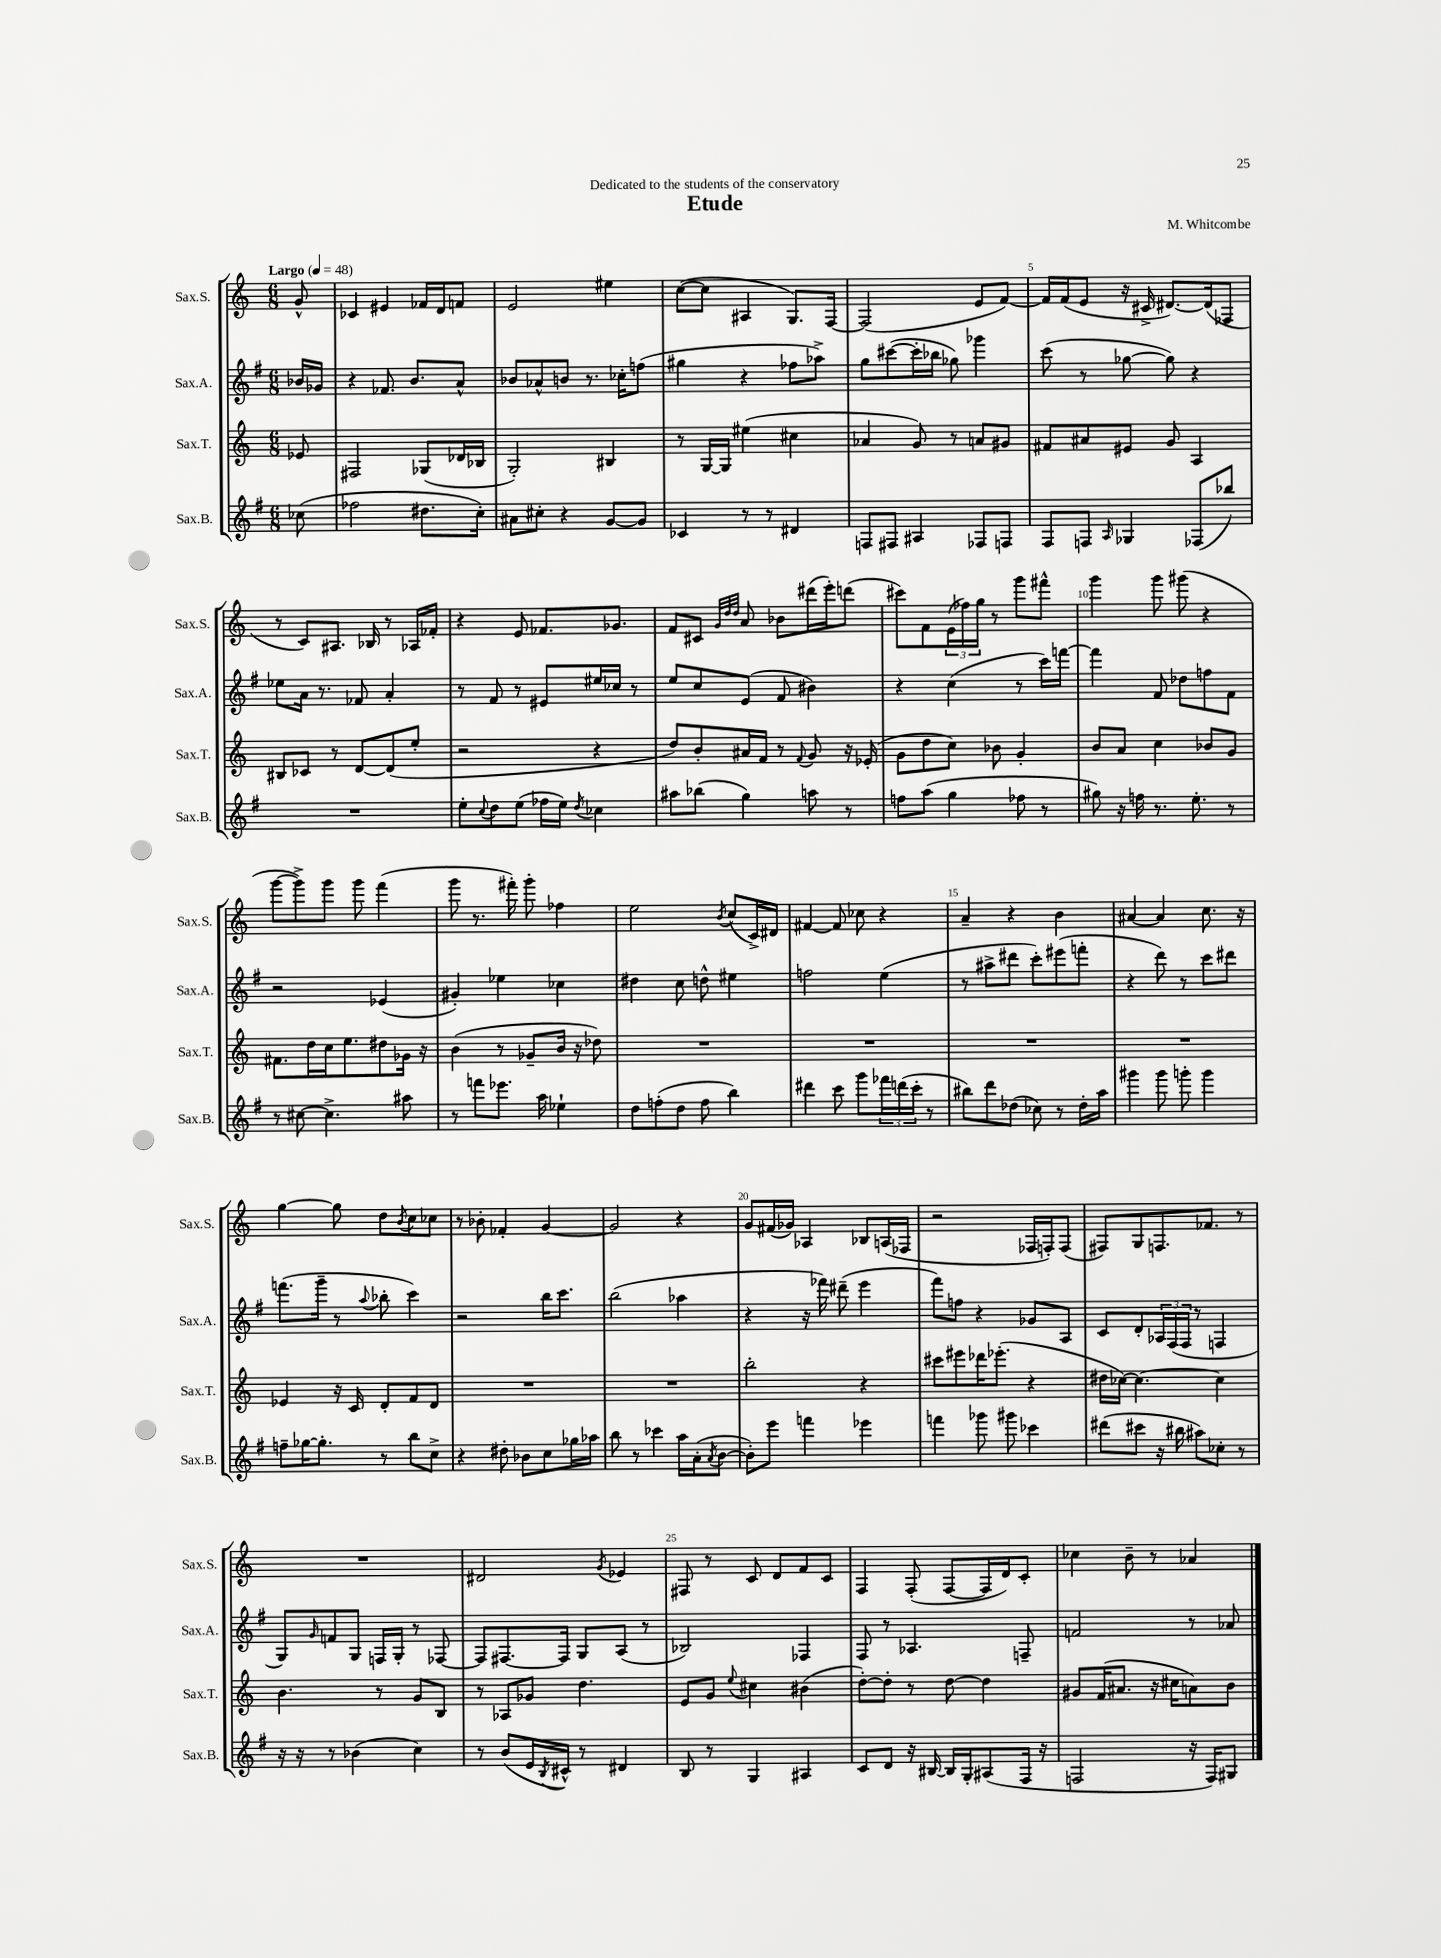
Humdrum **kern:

**kern	**kern	**kern	**kern
*part4	*part3	*part2	*part1
*staff4	*staff3	*staff2	*staff1
*I"Sax.B.	*I"Sax.T.	*I"Sax.A.	*I"Sax.S.
*I'Sax.B.	*I'Sax.T.	*I'Sax.A.	*I'Sax.S.
*clefG2	*clefG2	*clefG2	*clefG2
*k[f#]	*k[]	*k[f#]	*k[]
*M6/8	*M6/8	*M6/8	*M6/8
*MM48	*MM48	*MM48	*MM48
=	=	=	=
!	!	!	!LO:TX:a:B:t=Largo
(8cc-X\	8e-X/	16b-X/LL	8g^^/
.	.	16g-X/JJ	.
=1	=1	=1	=1
2ff-X\	2F#X/	4r	4c-X/
.	.	8.f-X/	4e#X/
.	.	8.b/L	.
8.dd#X\L	(8G-X/L	.	16f-X/LL
.	.	.	16d/J
.	16d-X/L	8a^^/J	8fn/J
16cc'\Jk)	16B-X/JJ	.	.
=2	=2	=2	=2
8a#X\L	2G'/)	8b-X/L	2e/
8cc#X'\J	.	8a-X^^/	.
4r	.	8bn/J	.
.	.	8.r	.
[8g/L	4B#X/	.	4ee#X\
.	.	16cc-X'\KL	.
8g/J]	.	(8ffn\J	.
=3	=3	=3	=3
4c-X/	8r	4gg#X\	([8cc\L
.	[16G/LL	.	8cc\J]
.	16G/JJ]	.	.
8r	(4ee#X\	4r	4A#X/
8r	.	.	.
4d#X/	4cc#X\	8ff-X\L	8.G/L)
.	.	8aa-X^\J)	.
.	.	.	[16F/Jk
=4	=4	=4	=4
8Fn/L	4a-X/	8gg\L	(2F/]
8F#X/J	.	([8ccc#X\	.
4A#X/	8g/)	16ccc#'\L]	.
.	.	16bb-X\JJ	.
.	8r	8gg-X\)	.
8F-X/L	8an/L	4ggg-X\	8e/L
8Fn/J	8g#X/J	.	[8f/J)
=5	=5	=5	=5
8F#/L	8f#X/L	(8ccc\	16f/LL]
.	.	.	(16f/J
8Fn/J	8a#X/	8r	8e/J
16qqA/	.	.	.
4G-X/	8e#X/J	[8gg-X\	16r
.	.	.	16c#X^/
.	8g/	8gg-\])	[8.d#X/L)
(8F-X/L	4A/	4r	.
.	.	.	(16d#/k]
8bb-X/J)	.	.	8F-X/J
!!LO:LB:g=z
=6	=6	=6	=6
2.r	8B#X/L	8ee-X\L	8r
.	8c-X/J	16a\Jk	8c/L)
.	.	8.r	.
.	8r	.	8.A#X/J
.	[8d/L	8f-X/	.
.	.	.	16B-X/
.	(8d/]	4a'/	8r
.	8ee'/J	.	16A-X/LL
.	.	.	16f-X'/JJ
=7	=7	=7	=7
8ee'\L	2r	8r	4r
8qqcc/	.	.	.
8dd\	.	8f#/	.
(8ee\J	.	8r	8e/
16ff-X\LL	.	8e#X/L	8.f-X/L
16ee\JJ)	.	.	.
8qdd/	.	.	.
4cc-X\	4r	16ee#X/L	.
.	.	16cc-X/JJ	8.g-X/J
.	.	8r	.
=8	=8	=8	=8
8aa#X\L	8dd/L)	8ee/L	8f/L
(8bb-X\J	8b'/	8cc/	8c#X/J
.	.	.	32qqg/LLL
.	.	.	32qqdd/
.	.	.	32qqdd/JJJ
4gg\)	16a#X/L	(8e/J	8a/
.	16f/JJ	.	.
.	8r	8f#/	8b-X\L
.	8qqf/	.	.
8aan\	8g/	4b#X\)	(16ddd#X\L
.	.	.	16eee'\J)
8r	16r	.	(8dddn\J
.	(16e-X'/	.	.
=9	=9	=9	=9
8ffn\L	8g\L	4r	8ccc#X\L)
(8aa\J	8dd\	.	8f\
4gg\	8cc\J)	(4cc\	(24e\L
.	.	.	24ff-X\)
.	.	.	24gg\JJ
.	8b-X\	.	8r
8ff-X\	4g'/	8r	8ggg\L
8r	.	16ccc\LL)	8fff#X^^\J
.	.	[16fffn\JJ	.
=10	=10	=10	=10
8gg#X\)	8b/L	4fff\]	4ggg\
16r	8a/J	.	.
16ffn\	.	.	.
8.r	4cc\	8f#/	8ggg\
.	.	8dd-X\L	(8ggg#X\
8.ee'\	.	.	.
.	8b-X/L	8ffn\	4r
8r	8g/J	8f#\J	.
!!LO:LB:g=z
=11	=11	=11	=11
8r	8.f#X\L	2r	[8ggg\L
[8cc#X\	.	.	8ggg^\])
.	16dd\L	.	.
4.cc#^\]	16cc\J	.	8ggg\J
.	8.ee\	.	.
.	.	.	8ggg\
.	8dd#X\	(4e-X/	(4fff\
8aa#X\	16g-X\Jk	.	.
.	16r	.	.
=12	=12	=12	=12
8r	(4b\	4g#X'/)	8ggg\
8fffn\L	.	.	8.r
8.eee-X\J	8r	4ee-X\	.
.	.	.	16fff#X'\)
.	8g-X~/L	.	8ggg'\
16aa\	.	.	.
4ee-X`\	16b/Jk	4cc-X\	4ff-X\
.	16r	.	.
.	8dd-X\)	.	.
=13	=13	=13	=13
8dd\L	2.r	4dd#X\	2ee\
(8ffn'\	.	.	.
8dd\J	.	8cc\	.
8ff\	.	8ddn^^\	.
.	.	.	8qb/
4bb\)	.	4ee#X\	(8cc/L
.	.	.	16c^/L)
.	.	.	16d#X/JJ
=14	=14	=14	=14
4ddd#X\	2.r	2ffn\	[4f#X/
8ccc\	.	.	8f#/]
8ggg\L	.	.	8cc-X\
24fff-X\L	.	(4ee\	4r
(24dddn\	.	.	.
24ccc'\JJ	.	.	.
8r	.	.	.
=15	=15	=15	=15
8bb#X\L)	2.r	8r	4a~/
8ddd\	.	8aa#X^\L	.
(8dd-X\J	.	8ddd#X\J	4r
8cc-X\)	.	8ccc'\L)	.
8r	.	(8eee#X\	4b\
16dd-'\LL	.	8fffn'\J	.
16aa\JJ	.	.	.
=16	=16	=16	=16
4ggg#X\	2.r	4r	[4a#X/
8ggg#\	.	8ddd\)	4a#/]
8gggn'\	.	8r	.
4ggg\	.	8ccc\L	8.cc\
.	.	8ddd#X\J	.
.	.	.	16r
!!LO:LB:g=z
=17	=17	=17	=17
8ffn~\L	4e-X/	(8.fffn\L	[4gg\
[16gg-X\K	.	.	.
8.gg-'\J]	.	16ggg~\Jk	.
.	16r	8r	8gg\]
.	16c/	.	.
.	.	8qqaa/	.
8r	8d'/L	8bb-X'\	8dd\L
.	.	.	8qb/
8bb\L	8f/	4ccc\)	8cc\
8cc^\J	8d/J	.	8cc-X\J
=18	=18	=18	=18
4r	2.r	2r	8r
.	.	.	8b-X'\
8dd#X'\	.	.	4f-X'/
8b-X\L	.	.	.
8cc\	.	16bb\KL	[4g/
.	.	8.ccc\J	.
16gg-X\L	.	.	.
16aa-X\JJ	.	.	.
=19	=19	=19	=19
8bb\	2.r	(2bb\	2g/]
8r	.	.	.
4ccc-X\	.	.	.
16aa\LL	.	4aa-X\	4r
(16a'\J	.	.	.
8qa/	.	.	.
[8b\J	.	.	.
=20	=20	=20	=20
8b'\L])	2bb'\	4r	8g/L
8eee\J	.	.	(16f#X/L
.	.	.	16g-X/JJ)
4fffn\	.	16r	4A-X/
.	.	16fff-X\)	.
.	.	(8ddd#X~\	.
4eee-X\	4r	4eee\	8B-X/L
.	.	.	(16An/L
.	.	.	16F-X/JJ
=21	=21	=21	=21
4fffn\	8ccc#X\L	8fff#\L)	2r
.	8eee#X\	8ffn\J	.
8ggg-X\	16ddd-X\K	4r	.
.	(8.eee-X'\J	.	.
8ggg#X\	.	.	.
4ccc-X\	4r	8g-X/L	16F-X/LL
.	.	.	16Fn'/J)
.	.	8A/J	(8F/J
=22	=22	=22	=22
(8ddd#X\L	16dd#X\LL	8c/L	8F#X/L)
.	[16cc-X\JJ)	.	.
8ccc#X\J	4.cc-\_	8d'/	8G/
16r	.	24A-X/L	8.Fn/
.	.	(24F#/	.
16bb#X\	.	.	.
.	.	24F#/JJ	.
8aa#X\L)	.	8r	.
.	.	.	8.f-X/J
8cc-X'\J	4cc-\]	4Fn/	.
8r	.	.	8r
!!LO:LB:g=z
=23	=23	=23	=23
16r	4.b\	8G/L)	2.r
16r	.	.	.
.	.	16qqg/	.
8r	.	8fn/	.
(4b-X\	.	8G/J	.
.	8r	16Fn/LL	.
.	.	16G'/JJ	.
4cc\)	8g/L	8r	.
.	8B/J	[8F-X/	.
=24	=24	=24	=24
8r	8r	8F-/L]	2d#X/
(8b/L	8A-X/L	[8.F#X/	.
16e/L	8g-X/J	.	.
8qB/	.	.	.
16c#X^^/JJ)	.	16F#/Jk]	.
8r	4.dd\	8G/L	.
.	.	.	8qg/
4d#X/	.	(8A/J	4e-X/
.	.	8r	.
=25	=25	=25	=25
8B/	8e/L	2B-X/)	8F#X/
8r	8g/J	.	8r
.	8qqee/	.	.
4G/	4cc#X\	.	8c/
.	.	.	8d/L
4A#X/	(4b#X\	4F-X/	8f/
.	.	.	8c/J
=26	=26	=26	=26
8c/L	[8dd'\L)	8F#/	4F/
8d/J	8dd'\J]	8r	.
16r	8r	4.A-X/	(8F'/
[16B#X/	.	.	.
16B#/LL]	[8dd\	.	[8F/L
16G'/J	.	.	.
(8A#X/	4dd\]	.	16F/L]
.	.	.	16d/J)
16F#/Jk	.	8Fn~/	8c'/J
16r	.	.	.
=27	=27	=27	=27
2Fn/	8g#X/L	2fn/	4cc-X\
.	(16f/K	.	.
.	8.a#X/J	.	.
.	.	.	8b~\
.	16r	.	8r
.	16cc#X\KL	.	.
16r	8an\)	8r	4a-X/
16F/KL)	.	.	.
8G#X/J	8b\J	8a-X/	.
==	==	==	==
*-	*-	*-	*-
